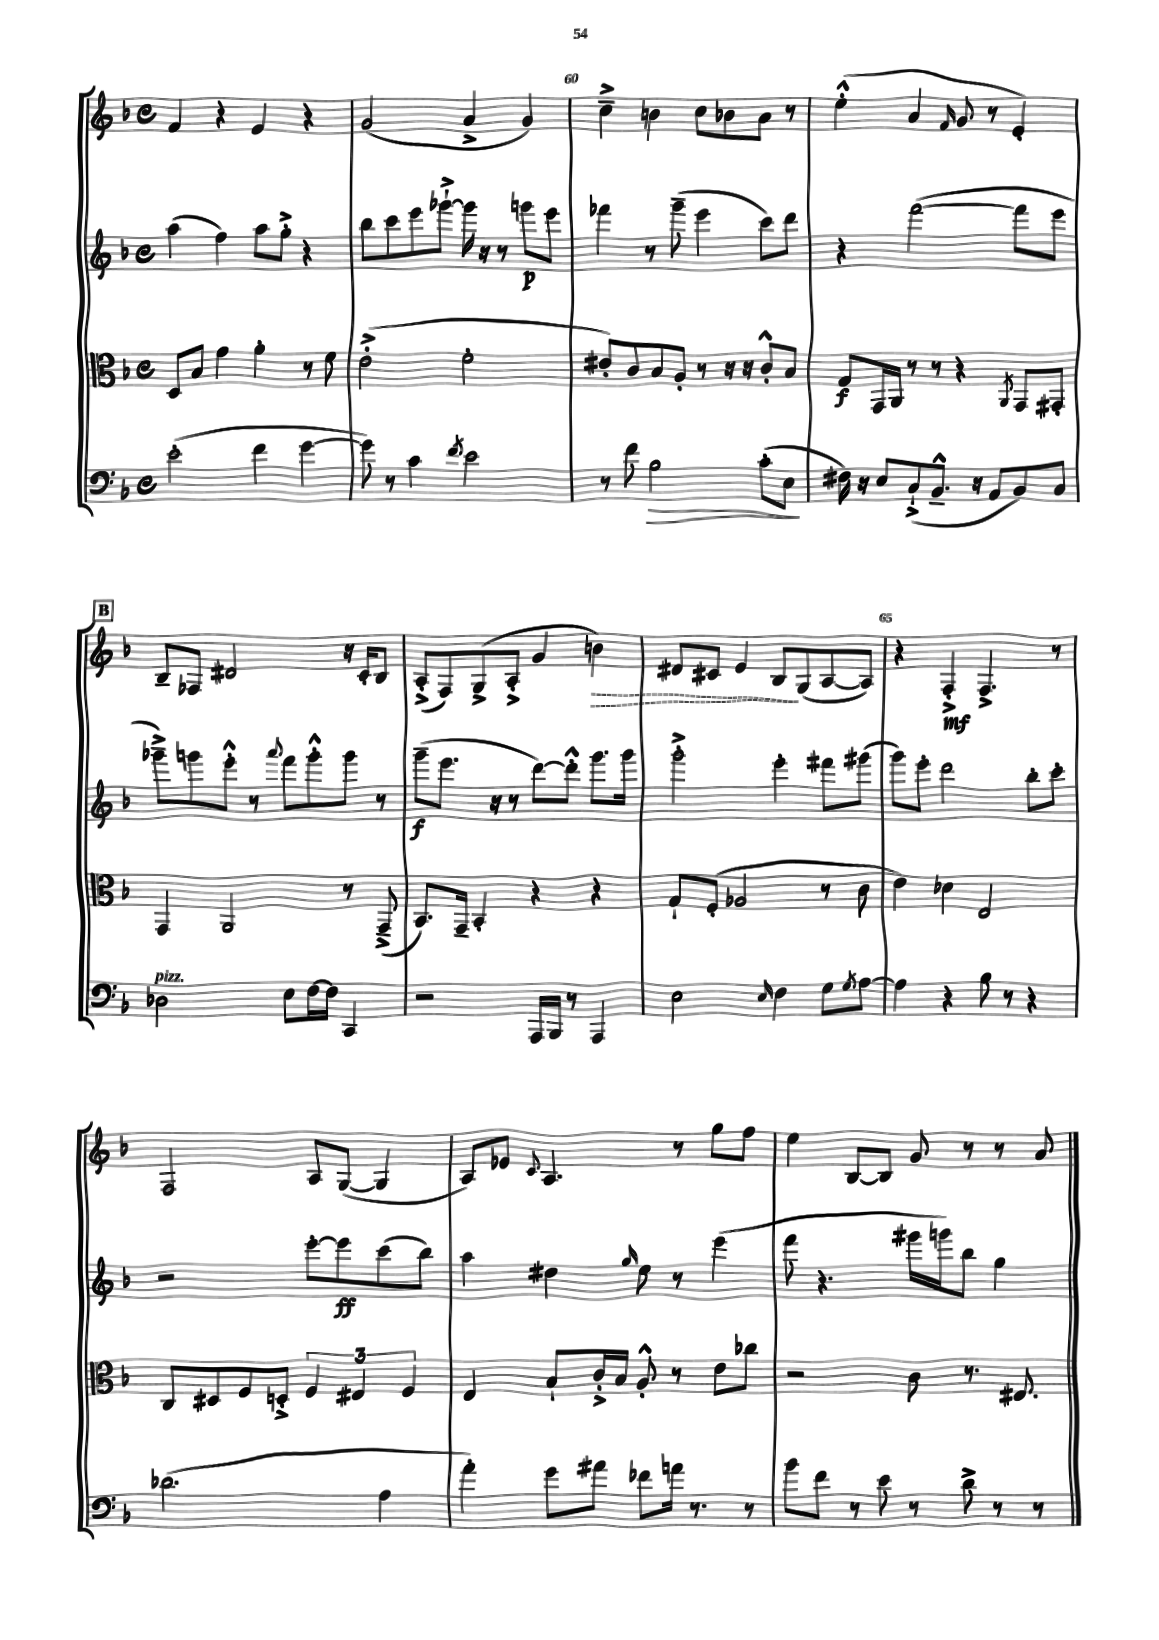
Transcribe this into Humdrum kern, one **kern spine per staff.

**kern	**kern	**kern	**kern
*staff4	*staff3	*staff2	*staff1
*clefF4	*clefC3	*clefG2	*clefG2
*k[b-]	*k[b-]	*k[b-]	*k[b-]
*M4/4	*M4/4	*M4/4	*M4/4
*met(c)	*met(c)	*met(c)	*met(c)
(2e'\	8D/L	(4aa\	4f/
.	8B-/J	.	.
.	4g\	4ff\)	4r
4f\	4a'\	8aa\L	4e/
.	.	8gg'^\J	.
[4g\	8r	4r	4r
.	8f\	.	.
=	=	=	=
8g\])	(2e'^\	8bb-\L	(2g/
8r	.	8ccc\	.
4c\	.	8eee\	.
.	.	[8ggg-`^\J	.
8qf/	.	.	.
2e\	2f'\	16ggg-\]	4a^/
.	.	16r	.
.	.	8r	.
.	.	8ggg\L	4g/)
.	.	8eee\J	.
=	=	=	=
8r	8e#'/L)	4fff-\	4cc~^\
8f\	8c/	.	.
2B-\	8B-/	8r	4b\
.	8A'/J	(8ggg~\	.
.	8r	4eee\	8cc\L
.	16r	.	8b-\
.	16r	.	.
(8c'\L	8c'^^/L	8ccc\L)	8a\J
8E\J	8B-/J	8ddd\J	8r
=	=	=	=
16F#\)	8G/L	4r	(4ee'^^\
16r	.	.	.
8E/L	16GG/L	.	.
.	16AA/JJ	.	.
(8C`^/	8r	([2fff\	4a/
8.BB-~^^/J	8r	.	.
.	.	.	16qqf/
.	4r	.	8g/
16r	.	.	.
8AA/L	.	.	8r
.	8qAA/	.	.
8BB-/)	8GG/L	8fff\]L	4e'/)
8C/J	8GG#'/J	8eee\J	.
=	=	=	=
2D-\	4GG/	8ggg-~^\L)	8B-~/L
.	.	8ggg\	8F-/J
.	2AA/	8eee'^^\J	2d#/
.	.	8r	.
.	.	8qqaaa/	.
8E\L	.	8fff\L	.
[16F\L	.	8ggg'^^\	.
16F\]JJ	.	.	.
4CC/	8r	8ggg\J	16r
.	.	.	16c'/LK
.	(8GG~^/	8r	8B-/J
=	=	=	=
2r	8.BB-/L)	(8ggg~\L	(8A'^/L
.	.	8.eee\J	8F/)
.	16GG~/Jk	.	.
.	4BB-'/	.	(8G^/
.	.	16r	.
.	.	8r	8A'^/J
16AAA/LL	4r	[8ddd\L)	4g/
16BBB-/JJ	.	.	.
8r	.	8ddd'^^\]J	.
4AAA/	4r	8.ggg\L	4b\)
.	.	16ggg\Jk	.
=	=	=	=
2E\	8G`/L	2ggg'^\	8d#/L
.	(8F'/J	.	8c#/J
.	2A-/	.	4e/
16qqE/	.	.	.
4F\	.	4eee'\	8B-/L
.	.	.	(8G/
8G\L	8r	8fff#\L	[8A/
8qG/	.	.	.
[8A\J	8c\	(8ggg#\J	8A/]J)
=	=	=	=
4A\]	4e\)	8ggg\L)	4r
.	.	8eee'\J	.
4r	4d-\	2ddd\	4F'^/
8B-\	2E/	.	4.F^/
8r	.	.	.
4r	.	8bb-'\L	.
.	.	8ccc'\J	8r
=	=	=	=
(2.d-\	8C/L	2r	2F/
.	8D#/	.	.
.	8F/	.	.
.	8D'^/J	.	.
.	6F/	[8eee'\L	8A/L
.	.	8eee\]	([8G/J
.	6E#/	.	.
4A\	.	(8ccc\	4G/]
.	6F/	.	.
.	.	8bb-\J)	.
=	=	=	=
4a'\)	4E/	4aa\	8A/L)
.	.	.	8e-/J
.	.	.	8qqc/
8g\L	8B-`/L	4dd#\	4.A/
8a#\J	16c'^/L	.	.
.	16B-/JJ	.	.
.	.	16qqgg/	.
8f-\L	8A'^^/	8ee\	.
16a\Jk	8r	8r	8r
8.r	.	.	.
.	8e\L	(4eee\	8gg\L
8r	8cc-\J	.	8ff\J
=	=	=	=
8b-\L	2r	8fff\	4ee\
8f\J	.	4.r	.
8r	.	.	[8B-/L
8e\	.	.	8B-/]J
8r	8c\	16ggg#\LL	8g/
.	.	16ggg\J)	.
8d^\	8.r	8bb-\J	8r
8r	.	4gg\	8r
.	8.E#/	.	.
8r	.	.	8a/
==	==	==	==
*-	*-	*-	*-
